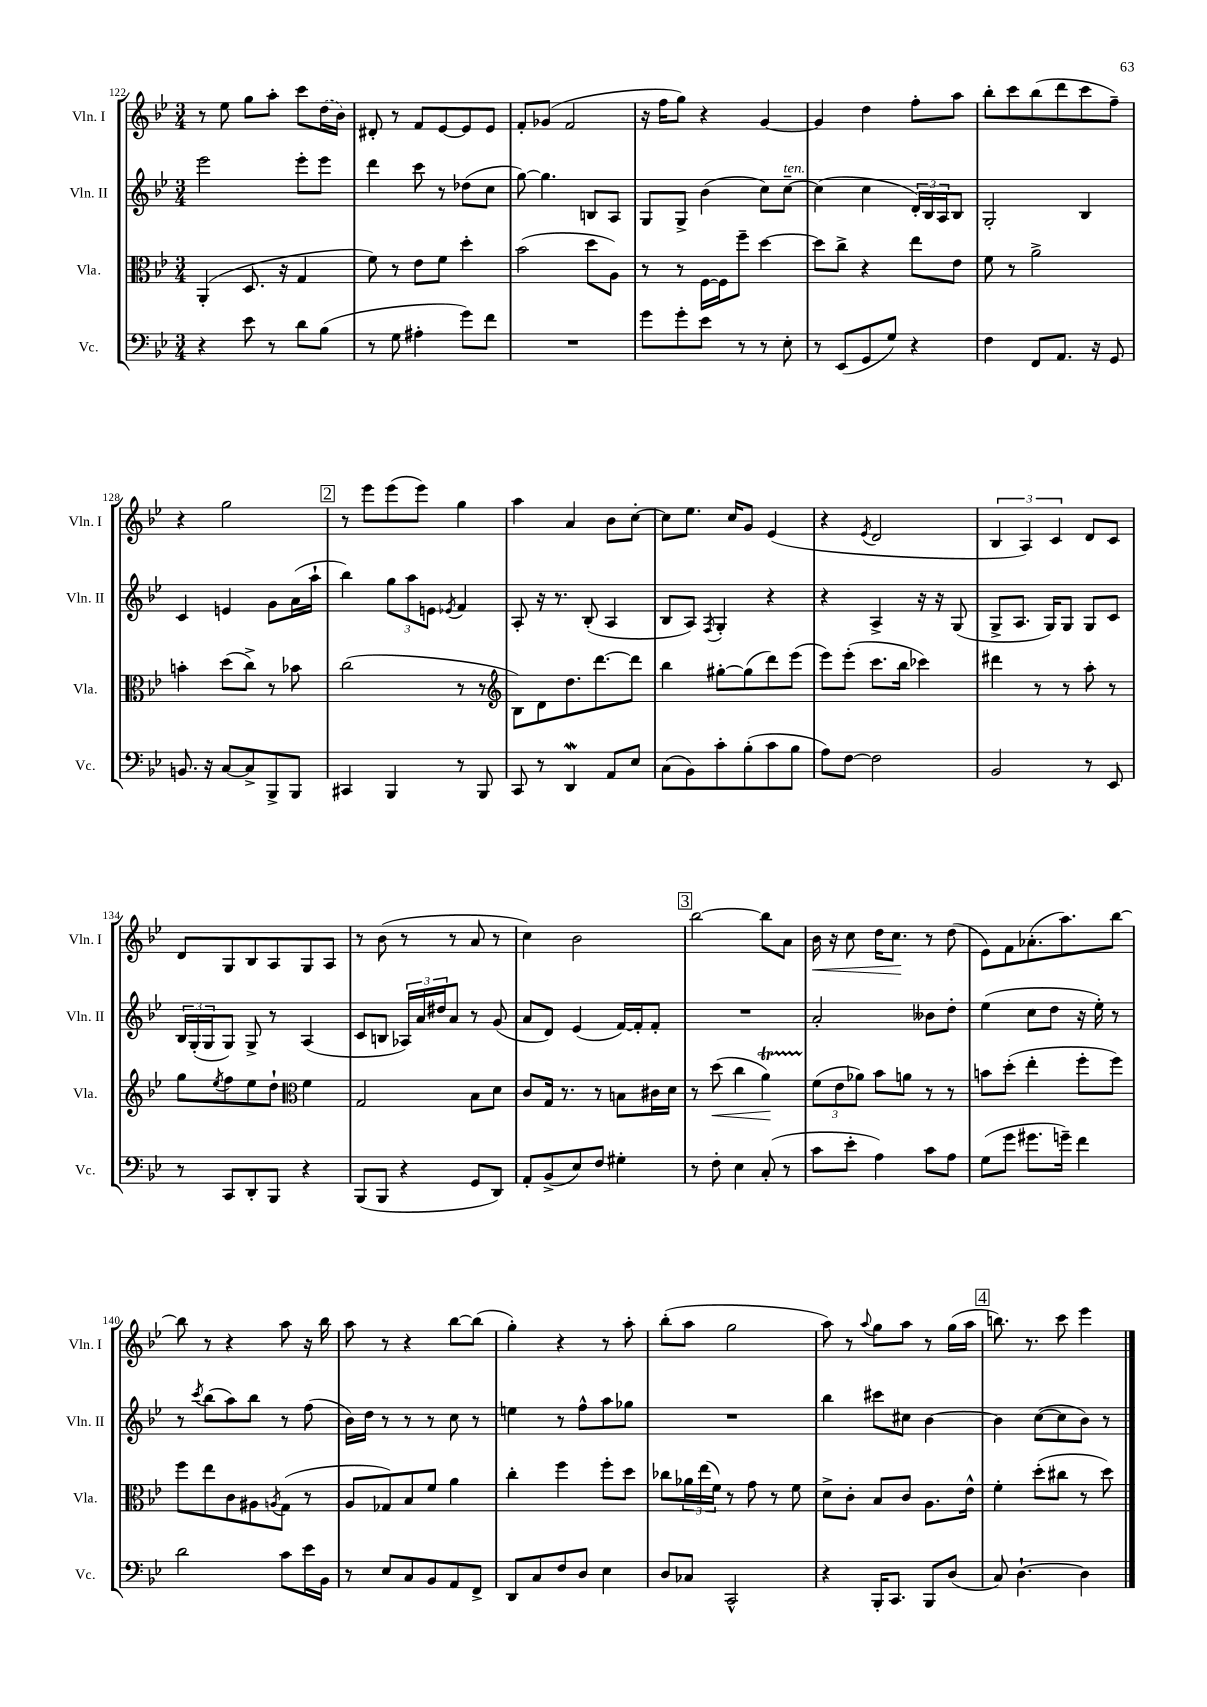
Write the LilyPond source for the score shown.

<<
\new StaffGroup <<
\new Staff = "s0" \with { instrumentName = "Vln. I" shortInstrumentName = "Vln. I" } {
    \clef treble \key bes \major \numericTimeSignature \time 3/4
    r8 ees''8 g''8 a''8-. c'''8 \once \slurDashed d''16( bes'16) |
    dis'8-. r8 f'8 ees'8~ ees'8 ees'8 |
    f'8-. ges'8( f'2 |
    r16 f''16 g''8) r4 g'4~ |
    g'4 d''4 f''8-. a''8 |
    bes''8-. c'''8 bes''8( d'''8 c'''8 f''8--) |
    r4 g''2 |
    \mark \markup { \box "2" } r8 ees'''8 ees'''8( ees'''8) g''4 |
    a''4 a'4 bes'8 c''8~-. |
    c''8 ees''8. c''16 g'8 ees'4( |
    r4 \acciaccatura { ees'8 } d'2 |
    \tuplet 3/2 { bes4 a4) c'4 } d'8 c'8 |
    d'8 g8 bes8 a8 g8 a8 |
    r8 bes'8( r8 r8 a'8 r8 |
    c''4) bes'2 |
    \mark \markup { \box "3" } bes''2~ bes''8 a'8 |
    bes'16\< r16 c''8 d''16 c''8.\! r8 d''8( |
    ees'8) f'8 aes'8.-.( a''8.) bes''8~ |
    bes''8 r8 r4 a''8 r16 bes''16 |
    a''8 r8 r4 bes''8~ bes''8( |
    g''4-.) r4 r8 a''8-. |
    bes''8-.( a''8 g''2 |
    a''8) r8 \appoggiatura { a''8 } g''8 a''8 r8 g''16( a''16 |
    \mark \markup { \box "4" } b''8.) r8. c'''8 ees'''4 \bar "|." |
}
\new Staff = "s1" \with { instrumentName = "Vln. II" shortInstrumentName = "Vln. II" } {
    \clef treble \key bes \major \numericTimeSignature \time 3/4
    ees'''2 ees'''8-. ees'''8 |
    d'''4 c'''8 r8 des''8( c''8 |
    g''8~) g''4. b8 a8 |
    g8 g8-> bes'4( c''8) c''8~--^\markup { \italic "ten." } |
    c''4( c''4 \tuplet 3/2 { d'16-.) bes16 a16 } bes8 |
    g2-. bes4 |
    c'4 e'4 g'8 a'16( a''16-! |
    \mark \markup { \box "2" } bes''4) \tuplet 3/2 { g''8 a''8 e'8 } \acciaccatura { ees'8 } f'4 |
    a8-. r16 r8. bes8-.( a4 |
    bes8 a8) \acciaccatura { f8 } g4-. r4 |
    r4 a4-> r16 r16 g8( |
    g8-> a8. g16) g8 g8 c'8 |
    \tuplet 3/2 { bes16 g16-.( g16 } g8) g8-> r8 a4( |
    c'8 b8 \tuplet 3/2 { aes16) a'16 dis''16 } a'8 r8 g'8( |
    a'8 d'8) ees'4( f'16~) f'16-. f'8-. |
    \mark \markup { \box "3" } R2. |
    a'2-. beses'8 d''8-. |
    ees''4( c''8 d''8 r16 ees''16-.) r8 |
    r8 \acciaccatura { c'''8 } bes''8( a''8) bes''8 r8 f''8( |
    bes'16) d''16 r8 r8 r8 c''8 r8 |
    e''4 r8 f''8-^ a''8 ges''8 |
    R2. |
    bes''4 cis'''8 cis''8 bes'4~ |
    \mark \markup { \box "4" } bes'4 c''8~( c''8 bes'8) r8 \bar "|." |
}
\new Staff = "s2" \with { instrumentName = "Vla." shortInstrumentName = "Vla." } {
    \clef alto \key bes \major \numericTimeSignature \time 3/4
    a,4-.( d8. r16 g4 |
    f'8) r8 ees'8 f'8 d''4-. |
    bes'2( d''8 a8) |
    r8 r8 f16~ f16 f''8-- d''4~ |
    d''8 c''8-> r4 ees''8 ees'8 |
    f'8 r8 a'2-> |
    b'4-. d''8( c''8->) r8 bes'8 |
    \mark \markup { \box "2" } c''2( r8 r8 |
    \clef treble bes8) d'8 d''8. d'''8.~ d'''8 |
    bes''4 gis''8~-. gis''8( d'''8) ees'''8( |
    ees'''8) ees'''8-.( c'''8. bes''16 ces'''4) |
    dis'''4 r8 r8 a''8-. r8 |
    g''8 \acciaccatura { ees''8 } f''8 ees''8 d''8-! \clef alto f'4 |
    g2 bes8 d'8 |
    c'8 g16 r8. r8 b8 cis'16 d'16 |
    \mark \markup { \box "3" } r8 d''8\<( c''4 a'4\startTrillSpan\!) |
    \tuplet 3/2 { f'8\stopTrillSpan( ees'8 aes'8) } bes'8 a'8 r8 r8 |
    b'8 d''8-.( ees''4-. f''8-. f''8) |
    f''8 ees''8 c'8 ais8 \acciaccatura { a8 } g8( r8 |
    a8 ges8) bes8 f'8 a'4 |
    c''4-. f''4 f''8-. d''8 |
    ces''8 \tuplet 3/2 { aes'16 ees''16( f'16) } r8 g'8 r8 f'8 |
    d'8-> c'8-. bes8 c'8 a8. ees'16-^ |
    \mark \markup { \box "4" } f'4-. d''8-.( cis''8 r8 d''8) \bar "|." |
}
\new Staff = "s3" \with { instrumentName = "Vc." shortInstrumentName = "Vc." } {
    \clef bass \key bes \major \numericTimeSignature \time 3/4
    r4 ees'8 r8 d'8 bes8( |
    r8 g8 ais4-. g'8) f'8 |
    R2. |
    g'8 g'8-. ees'8 r8 r8 ees8-. |
    r8 ees,8( g,8 g8) r4 |
    f4 f,8 a,8. r16 g,8 |
    b,8. r16 c8~ c8-> bes,,8-> bes,,8 |
    \mark \markup { \box "2" } cis,4 bes,,4 r8 bes,,8 |
    c,8 r8 d,4\mordent a,8 ees8 |
    c8( bes,8) c'8-. bes8-.( c'8 bes8 |
    a8) f8~ f2 |
    bes,2 r8 ees,8 |
    r8 c,8 d,8-. bes,,8 r4 |
    bes,,8( bes,,8 r4 g,8 d,8) |
    a,8-. bes,8->( ees8) f8 gis4-. |
    \mark \markup { \box "3" } r8 f8-. ees4 c8-.( r8 |
    c'8 ees'8-. a4) c'8 a8 |
    g8( g'8 gis'8. g'16--) f'4 |
    d'2 c'8 ees'16 bes,16 |
    r8 ees8 c8 bes,8 a,8 f,8-> |
    d,8 c8 f8 d8 ees4 |
    d8 ces8 c,2-^ |
    r4 bes,,16-. c,8. bes,,8 d8( |
    \mark \markup { \box "4" } c8) d4.~-! d4 \bar "|." |
}
>>
>>
\layout { \context { \Score currentBarNumber = #122 } }
